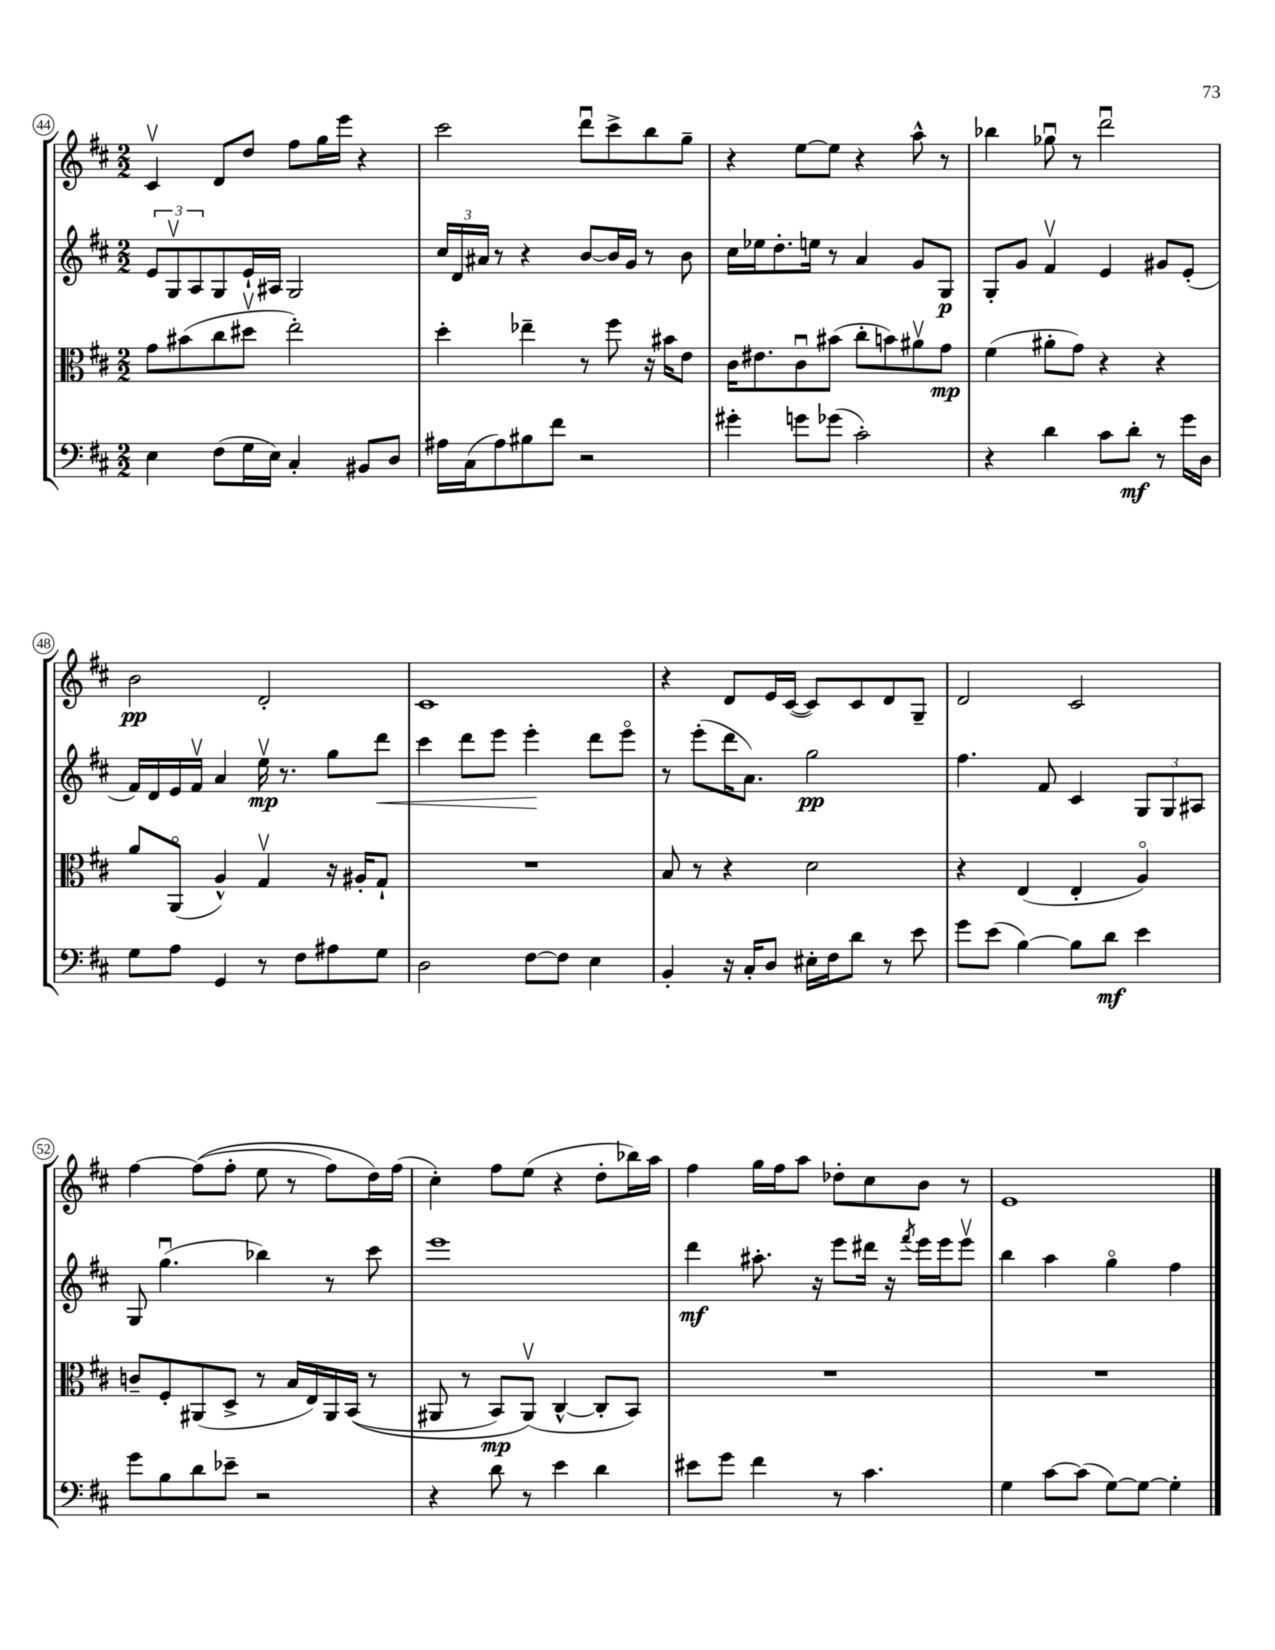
<<
\new StaffGroup <<
\new Staff = "s0" {
    \clef treble \key d \major \numericTimeSignature \time 2/2
    cis'4\upbow d'8 d''8 fis''8 g''16 e'''16 r4 |
    cis'''2 d'''8\downbow cis'''8-> b''8 g''8-- |
    r4 e''8~ e''8 r4 a''8-^ r8 |
    bes''4 ges''8\downbow r8 d'''2\downbow |
    b'2\pp d'2-. |
    cis'1 |
    r4 d'8 e'16 cis'16~( cis'8) cis'8 d'8 g8-- |
    d'2 cis'2 |
    fis''4~ fis''8(\( fis''8-. e''8 r8 fis''8) d''16\) fis''16( |
    cis''4-.) fis''8 e''8( r4 d''8-. bes''16) a''16 |
    fis''4 g''16 fis''16 a''8 des''8-. cis''8 b'8 r8 |
    e'1 \bar "|." |
}
\new Staff = "s1" {
    \clef treble \key d \major \numericTimeSignature \time 2/2
    \tuplet 3/2 { e'8 g8\upbow a8 } g8 e'16-! ais16 g2 |
    \tuplet 3/2 { cis''16 d'16 ais'16 } r8 r4 b'8~ b'16 g'16 r8 b'8 |
    cis''16 ees''16 d''8.-. e''16 r8 a'4 g'8 g8\p |
    g8-. g'8 fis'4\upbow e'4 gis'8 e'8-.( |
    fis'16) d'16 e'16 fis'16\upbow a'4 e''16\upbow\mp r8. g''8 d'''8\< |
    cis'''4 d'''8 e'''8 e'''4-.\! d'''8 e'''8\flageolet |
    r8 e'''8-.( d'''16 a'8.) g''2\pp |
    fis''4. fis'8 cis'4 \tuplet 3/2 { g8 g8 ais8 } |
    g8 g''4.\downbow( bes''4) r8 cis'''8 |
    e'''1 |
    d'''4\mf ais''8.-. r16 e'''8 dis'''16 r16 \acciaccatura { fis'''8 } e'''16 e'''16 e'''8\upbow |
    b''4 a''4 g''4\flageolet fis''4 \bar "|." |
}
\new Staff = "s2" {
    \clef alto \key d \major \numericTimeSignature \time 2/2
    g'8 bis'8( cis''8 dis''8\upbow e''2-.) |
    d''4-. ees''4-- r8 fis''8 r16 bis'16 e'8 |
    cis'16 eis'8. cis'8\downbow bis'8( cis''8-. b'8) ais'8\upbow g'8\mp |
    fis'4( ais'8-. g'8) r4 r4 |
    a'8 a,8\flageolet( a4-^) g4\upbow r16 ais16-. g8-! |
    R1 |
    b8 r8 r4 d'2 |
    r4 e4( e4-. a4\flageolet) |
    c'8-- fis8-. ais,8( d8-> r8 b16 e16) ais,16 b,16(\( r8 |
    ais,8 r8 b,8\mp) ais,8\upbow(\) cis4~-^ cis8-. b,8) |
    R1 |
    R1 \bar "|." |
}
\new Staff = "s3" {
    \clef bass \key d \major \numericTimeSignature \time 2/2
    e4 fis8( g16 e16) cis4-. bis,8 d8 |
    ais16 cis16( ais8) bis8 fis'8 r2 |
    gis'4-. g'8 ges'8( cis'2-.) |
    r4 d'4 cis'8 d'8-.\mf r8 g'16 d16 |
    g8 a8 g,4 r8 fis8 ais8 g8 |
    d2 fis8~ fis8 e4 |
    b,4-. r16 cis16-. d8 eis16-. fis16 d'8 r8 e'8 |
    g'8 e'8( b4~) b8 d'8\mf e'4 |
    g'8 b8 d'8 ees'8-- r2 |
    r4 d'8 r8 e'4 d'4 |
    eis'8 g'8 fis'4 r8 cis'4. |
    g4 cis'8~ cis'8( g8~) g8~ g4-. \bar "|." |
}
>>
>>
\layout { \context { \Score currentBarNumber = #44 \override BarNumber.stencil = #(make-stencil-circler 0.1 0.3 ly:text-interface::print) } }
